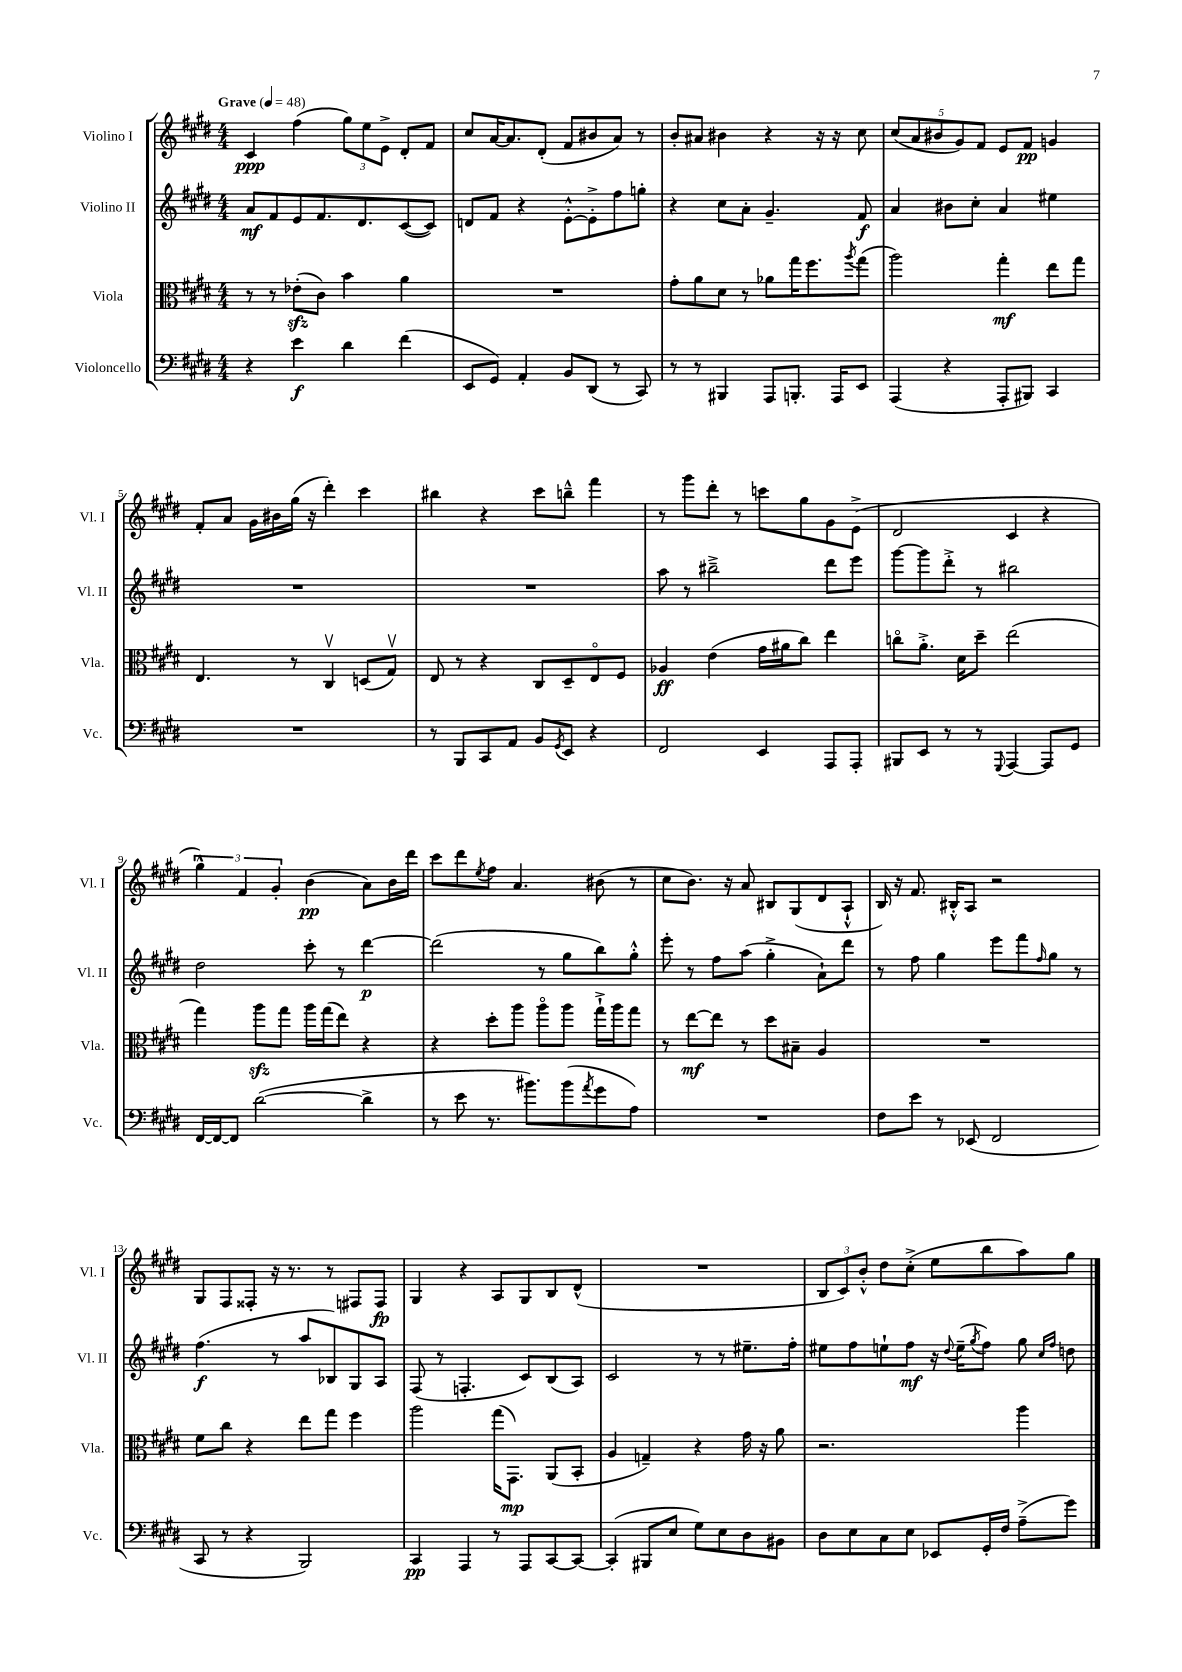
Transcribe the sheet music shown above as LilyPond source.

<<
\new StaffGroup <<
\new Staff = "s0" \with { instrumentName = "Violino I" shortInstrumentName = "Vl. I" } {
    \clef treble \key e \major \numericTimeSignature \time 4/4 \tempo "Grave" 4 = 48
    cis'4\ppp fis''4( \tuplet 3/2 { gis''8) e''8 e'8-> } dis'8-. fis'8 |
    cis''8 a'16~ a'8. dis'8-.( fis'8 bis'8 a'8) r8 |
    b'8-. ais'8 bis'4 r4 r16 r16 cis''8 |
    \tuplet 5/4 { cis''8( a'8 bis'8 gis'8) fis'8 } e'8 fis'8\pp g'4 |
    fis'8-. a'8 gis'16 bis'16 gis''16( r16 dis'''4-.) cis'''4 |
    bis''4 r4 cis'''8 b''8---^ fis'''4 |
    r8 gis'''8 dis'''8-. r8 c'''8 gis''8 gis'8 e'8->( |
    dis'2 cis'4 r4 |
    \tuplet 3/2 { gis''4-^) fis'4 gis'4-. } b'4\pp( a'8) b'16 dis'''16 |
    cis'''8 dis'''8 \acciaccatura { e''8 } fis''8 a'4. bis'8( r8 |
    cis''8 b'8.) r16 a'8 bis8 gis8( dis'8 a8-!-^ |
    b16) r16 fis'8. bis16-.-^ a8 r2 |
    gis8 fis8 fisis8-. r16 r8. r8 fis8 fis8\fp |
    gis4 r4 a8 gis8 b8 dis'8-^( |
    R1 |
    \tuplet 3/2 { b8 cis'8) b'8-.-^ } dis''8 cis''8-.->( e''8 b''8 a''8) gis''8 \bar "|." |
}
\new Staff = "s1" \with { instrumentName = "Violino II" shortInstrumentName = "Vl. II" } {
    \clef treble \key e \major \numericTimeSignature \time 4/4
    a'8\mf fis'8 e'8 fis'8. dis'8. cis'8~( cis'8) |
    d'8 fis'8 r4 e'8~-.-^ e'8-.-> fis''8 g''8-. |
    r4 cis''8 a'8-. gis'4.-- fis'8\f |
    a'4 bis'8 cis''8-. a'4 eis''4 |
    R1 |
    R1 |
    a''8 r8 bis''2---> dis'''8 e'''8 |
    gis'''8~ gis'''8 dis'''8-.-> r8 bis''2 |
    dis''2 cis'''8-. r8 dis'''4~\p |
    dis'''2( r8 gis''8 b''8) gis''8-.-^ |
    e'''8-. r8 fis''8 a''8( gis''4-.-> a'8-!) dis'''8 |
    r8 fis''8 gis''4 e'''8 fis'''8 \grace { fis''16 } gis''8 r8 |
    fis''4.\f( r8 a''8 bes8) gis8 a8 |
    fis8( r8 f4.-. cis'8) b8( a8) |
    cis'2 r8 r8 eis''8.-- fis''16-. |
    eis''8 fis''8 e''8-! fis''8\mf r16 \appoggiatura { dis''8 } e''16--( \acciaccatura { gis''8 } fis''8) gis''8 \grace { cis''16 fis''16 } d''8 \bar "|." |
}
\new Staff = "s2" \with { instrumentName = "Viola" shortInstrumentName = "Vla." } {
    \clef alto \key e \major \numericTimeSignature \time 4/4
    r8 r8 ees'8-.\sfz( cis'8) b'4 a'4 |
    R1 |
    gis'8-. a'8 dis'8 r8 aes'8 gis''16 fis''8. \acciaccatura { a''8 } gis''8( |
    a''2) gis''4-.\mf e''8 gis''8 |
    e4. r8 cis4\upbow d8( gis8\upbow) |
    e8 r8 r4 cis8 dis8-- e8\flageolet fis8 |
    aes4\ff e'4( gis'16 ais'16 cis''8) e''4 |
    c''8\flageolet a'8.-.-> dis'16 dis''8-- e''2( |
    gis''4) a''8\sfz gis''8 a''16 gis''16( e''8) r4 |
    r4 dis''8-. a''8 a''8\flageolet a''8 gis''16-!-> a''16 gis''8 |
    r8 e''8~\mf e''8 r8 dis''8 bis8-- a4 |
    R1 |
    fis'8 cis''8 r4 e''8 gis''8 fis''4 |
    a''2 gis''16( gis,8.\mp) a,8( b,8-. |
    a4 g4--) r4 gis'16 r16 a'8 |
    r2. a''4 \bar "|." |
}
\new Staff = "s3" \with { instrumentName = "Violoncello" shortInstrumentName = "Vc." } {
    \clef bass \key e \major \numericTimeSignature \time 4/4
    r4 e'4\f dis'4 fis'4( |
    e,8 gis,8) a,4-. b,8 dis,8( r8 cis,8) |
    r8 r8 bis,,4 a,,8 b,,8.-. a,,16 e,8 |
    a,,4( r4 a,,8-. bis,,8) cis,4 |
    R1 |
    r8 b,,8 cis,8 a,8 b,8 \acciaccatura { gis,8 } e,8 r4 |
    fis,2 e,4 a,,8 a,,8-. |
    bis,,8 e,8 r8 r8 \appoggiatura { gis,,8 } a,,4~ a,,8 gis,8 |
    fis,16~ fis,16~ fis,8 dis'2~( dis'4-> |
    r8 e'8 r8. bis'8.) bis'8( \acciaccatura { a'8 } gis'8 a8) |
    R1 |
    fis8 e'8 r8 ees,8( fis,2 |
    cis,8 r8 r4 b,,2) |
    cis,4\pp a,,4 r8 a,,8 cis,8~ cis,8~ |
    cis,4-.( bis,,8 e8 gis8) e8 dis8 bis,8 |
    dis8 e8 cis8 e8 ees,8 gis,16-. fis16 a8--->( gis'8) \bar "|." |
}
>>
>>
